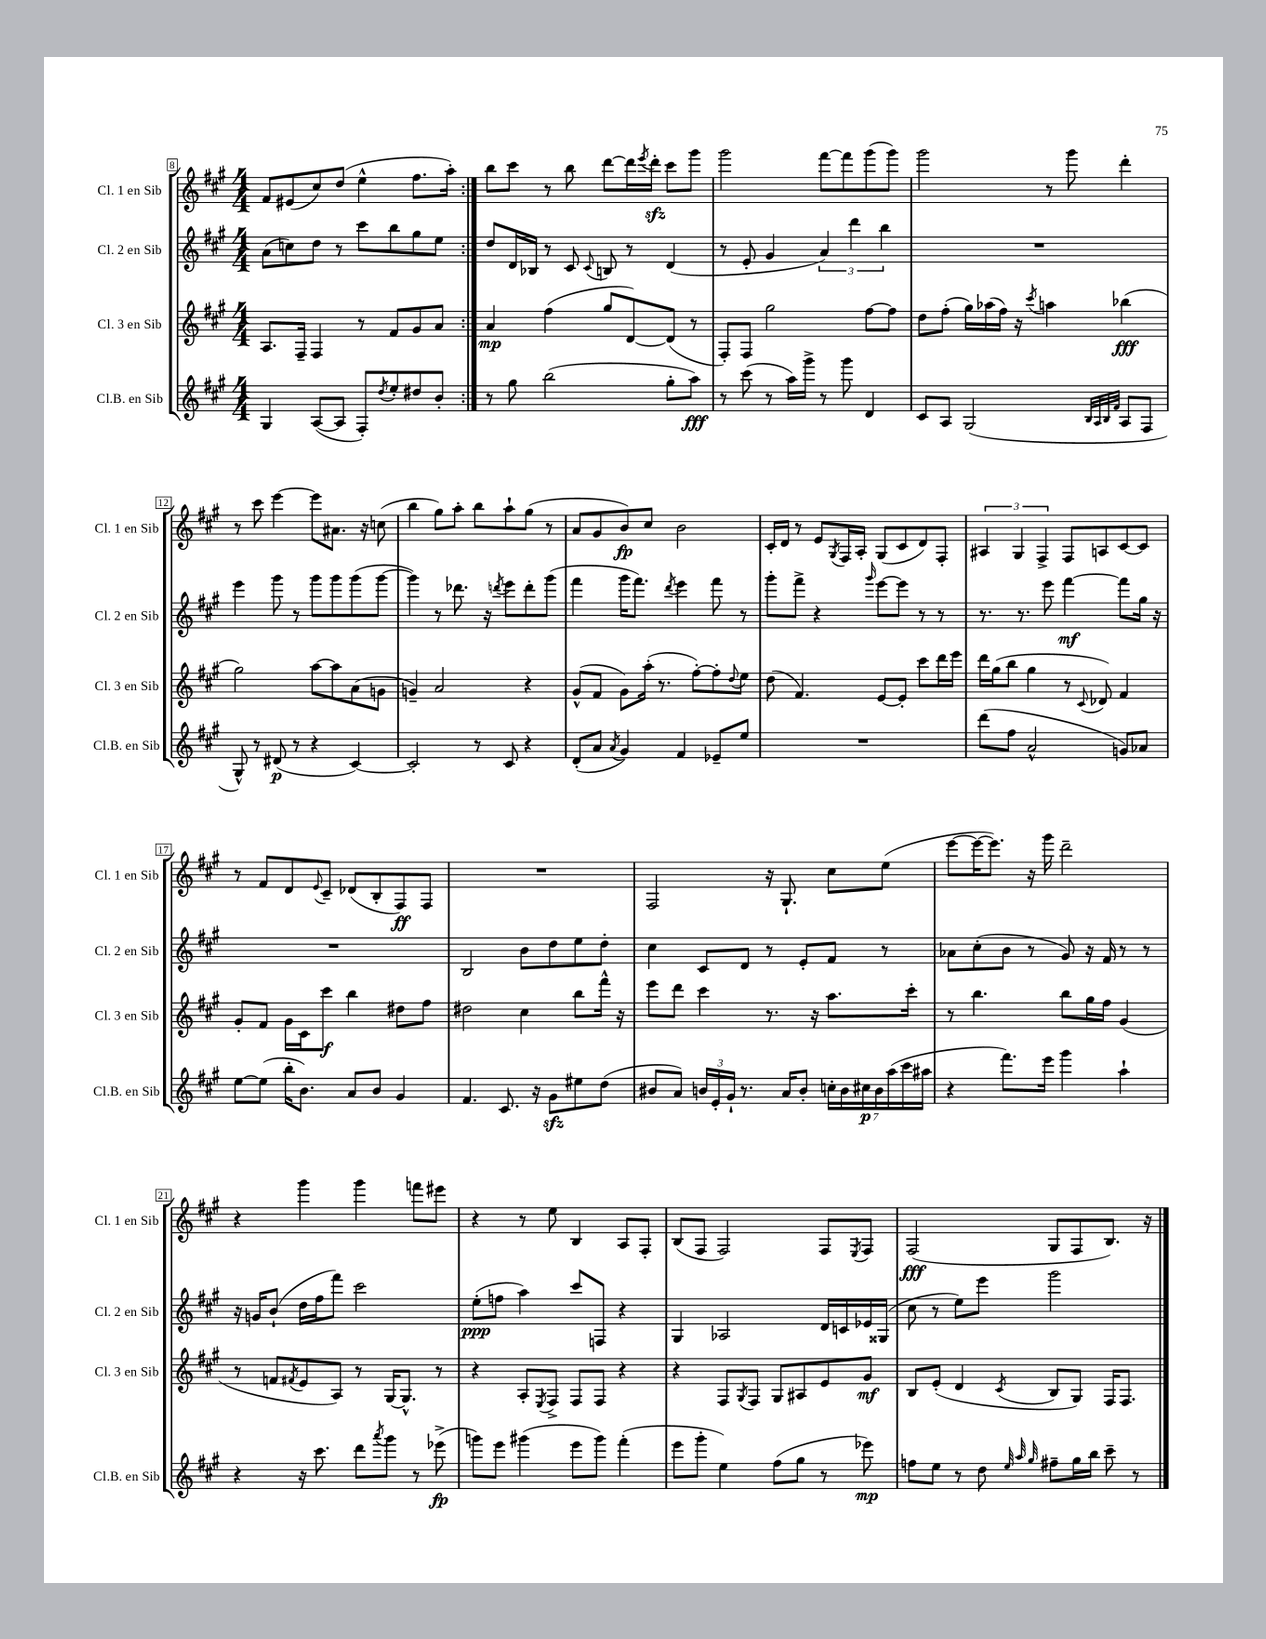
<<
\new StaffGroup <<
\new Staff = "s0" \with { instrumentName = "Cl. 1 en Sib" shortInstrumentName = "Cl. 1 en Sib" } {
    \clef treble \key a \major \numericTimeSignature \time 4/4
    \repeat volta 2 { fis'8 eis'8( cis''8) d''8( e''4-^ fis''8. a''16-.) | }
    b''8 cis'''8 r8 b''8 d'''8~ d'''16 \acciaccatura { e'''8 } d'''16-.\sfz cis'''8 gis'''8 |
    gis'''2 fis'''8~ fis'''8 gis'''8( gis'''8) |
    gis'''2 r8 gis'''8 d'''4-. |
    r8 cis'''8 e'''4~ e'''8 ais'8. r16 c''8( |
    b''4 gis''8) a''8-. b''8 a''8-! gis''8( r8 |
    a'8 gis'8 b'8\fp) cis''8 b'2 |
    cis'16-. d'16 r8 e'8 \acciaccatura { gis8 } fis16 a16-. gis8( cis'8 d'8) fis8-. |
    \tuplet 3/2 { ais4 gis4 fis4-> } fis8 a8 cis'8~ cis'8 |
    r8 fis'8 d'8 \appoggiatura { e'8 } cis'8-- des'8( b8-. fis8\ff) fis8 |
    R1 |
    fis2 r16 gis8.-! cis''8 e''8( |
    e'''8~ e'''16~ e'''8.) r16 gis'''16 d'''2-- |
    r4 gis'''4 gis'''4 f'''8 eis'''8 |
    r4 r8 e''8 b4 a8 fis8-. |
    b8( fis8 fis2) fis8 \acciaccatura { e8 } fis8 |
    fis2\fff( gis8 fis8 b8.) r16 \bar "|." |
}
\new Staff = "s1" \with { instrumentName = "Cl. 2 en Sib" shortInstrumentName = "Cl. 2 en Sib" } {
    \clef treble \key a \major \numericTimeSignature \time 4/4
    \repeat volta 2 { a'8( c''8) d''8 r8 cis'''8 b''8 gis''8 e''8 | }
    d''8 d'16 bes16 r8 cis'8 \appoggiatura { cis'8 } b8 r8 d'4( |
    r8 e'8-. gis'4 \tuplet 3/2 { a'4) d'''4 b''4 } |
    R1 |
    e'''4 gis'''8 r8 gis'''8 gis'''8 gis'''8( gis'''8~ |
    gis'''4) r8 des'''8. r16 \acciaccatura { d'''8 } e'''8 d'''8-. gis'''8( |
    fis'''4 gis'''16 fis'''8.) \acciaccatura { d'''8 } e'''4 fis'''8 r8 |
    gis'''8-. fis'''8-> r4 \grace { gis'''16 } e'''8~ e'''8 r8 r8 |
    r8. r8. e'''8 fis'''4~\mf fis'''8 gis''16 r16 |
    R1 |
    b2 b'8 d''8 e''8 d''8-. |
    cis''4 cis'8 d'8 r8 e'8-. fis'8 r8 |
    aes'8 cis''8-.( b'8 r8 gis'8) r16 fis'16 r8 r8 |
    r16 g'16 b'8-!( d''16 fis''16 fis'''8) cis'''2 |
    e''8-.\ppp( f''8 a''4) cis'''8 f8 r4 |
    gis4 aes2 d'16 c'16 ees'16 gisis16( |
    cis''8 r8 e''8) e'''8 gis'''2 \bar "|." |
}
\new Staff = "s2" \with { instrumentName = "Cl. 3 en Sib" shortInstrumentName = "Cl. 3 en Sib" } {
    \clef treble \key a \major \numericTimeSignature \time 4/4
    \repeat volta 2 { a8. fis16-- fis4 r8 fis'8 gis'8 a'8 | }
    a'4\mp fis''4( gis''8 d'8~) d'8( r8 |
    fis8-.) fis8 gis''2 fis''8~ fis''8 |
    d''8 fis''8-.( gis''16) aes''16( fis''16) r16 \acciaccatura { cis'''8 } a''4 bes''4\fff( |
    gis''2) a''8~ a''8 a'8( g'8 |
    g'4--) a'2 r4 |
    gis'8-^( fis'8 gis'8) a''16-.( r8. fis''8~-.) fis''8-. \appoggiatura { d''8 } e''8 |
    d''8( fis'4.) e'8~ e'8-. cis'''8 d'''16 e'''16 |
    d'''16 gis''16( b''8 gis''4 r8 \appoggiatura { cis'8 } des'8) fis'4 |
    gis'8-. fis'8 gis'16 cis'16 cis'''8\f b''4 dis''8 fis''8 |
    dis''2 cis''4 b''8 fis'''16-^ r16 |
    e'''8 d'''8 cis'''4 r8. r16 a''8. cis'''16-. |
    r8 b''4. b''8 gis''16 fis''16 gis'4( |
    r8 f'8 \acciaccatura { fis'8 } e'8 a8) r8 gis16~ gis8.-^ r8 |
    r4 a8-. \acciaccatura { e8 } fis8-> fis8 fis8 r4 |
    r4 fis8 \acciaccatura { gis8 } fis8 gis8 ais8 e'8 gis'8\mf |
    b8 e'8-.( d'4 \acciaccatura { cis'8 } b8 gis8) fis16 fis8. \bar "|." |
}
\new Staff = "s3" \with { instrumentName = "Cl.B. en Sib" shortInstrumentName = "Cl.B. en Sib" } {
    \clef treble \key a \major \numericTimeSignature \time 4/4
    \repeat volta 2 { gis4 a8~( a8 fis8-.) \acciaccatura { d''8 } e''8-. dis''8 b'8-. | }
    r8 gis''8 b''2( gis''8-. a''8\fff) |
    r8 cis'''8( r8 a''16) gis'''16-> r8 gis'''8 d'4 |
    cis'8 a8 gis2( \grace { b32 a32 b32 fis'32 } a8 fis8 |
    gis8-^) r8 dis'8\p( r8 r4 cis'4~) |
    cis'2-. r8 cis'8 r4 |
    d'8-.( a'8 \acciaccatura { a'8 } gis'4) fis'4 ees'8-- e''8 |
    R1 |
    d'''8( fis''8 a'2-^ g'8) aes'8 |
    e''8~ e''8( b''16-. b'8.) a'8 b'8 gis'4 |
    fis'4. cis'8. r16 gis'8\sfz eis''8 d''8( |
    bis'8 a'8) \tuplet 3/2 { b'16 e'16-. gis'16-! } r8. a'16 b'8-. \tuplet 7/4 { c''16-. b'16 cis''16\p b'16 a''16( cis'''16 ais''16 } |
    r4 fis'''8.) e'''16 gis'''4 a''4-! |
    r4 r16 cis'''8. d'''8 \acciaccatura { a'''8 } gis'''8 r8 ees'''8->\fp( |
    g'''8) e'''8 gis'''4( e'''8 gis'''8) fis'''4-.( |
    e'''8 gis'''8-. e''4) fis''8( gis''8 r8 ees'''8\mp) |
    f''8 e''8 r8 d''8 \grace { e''32 a''32 gis''32 } fis''8-- gis''16 b''16 cis'''8-- r8 \bar "|." |
}
>>
>>
\layout { \context { \Score currentBarNumber = #8 \override BarNumber.stencil = #(make-stencil-boxer 0.1 0.3 ly:text-interface::print) } }
